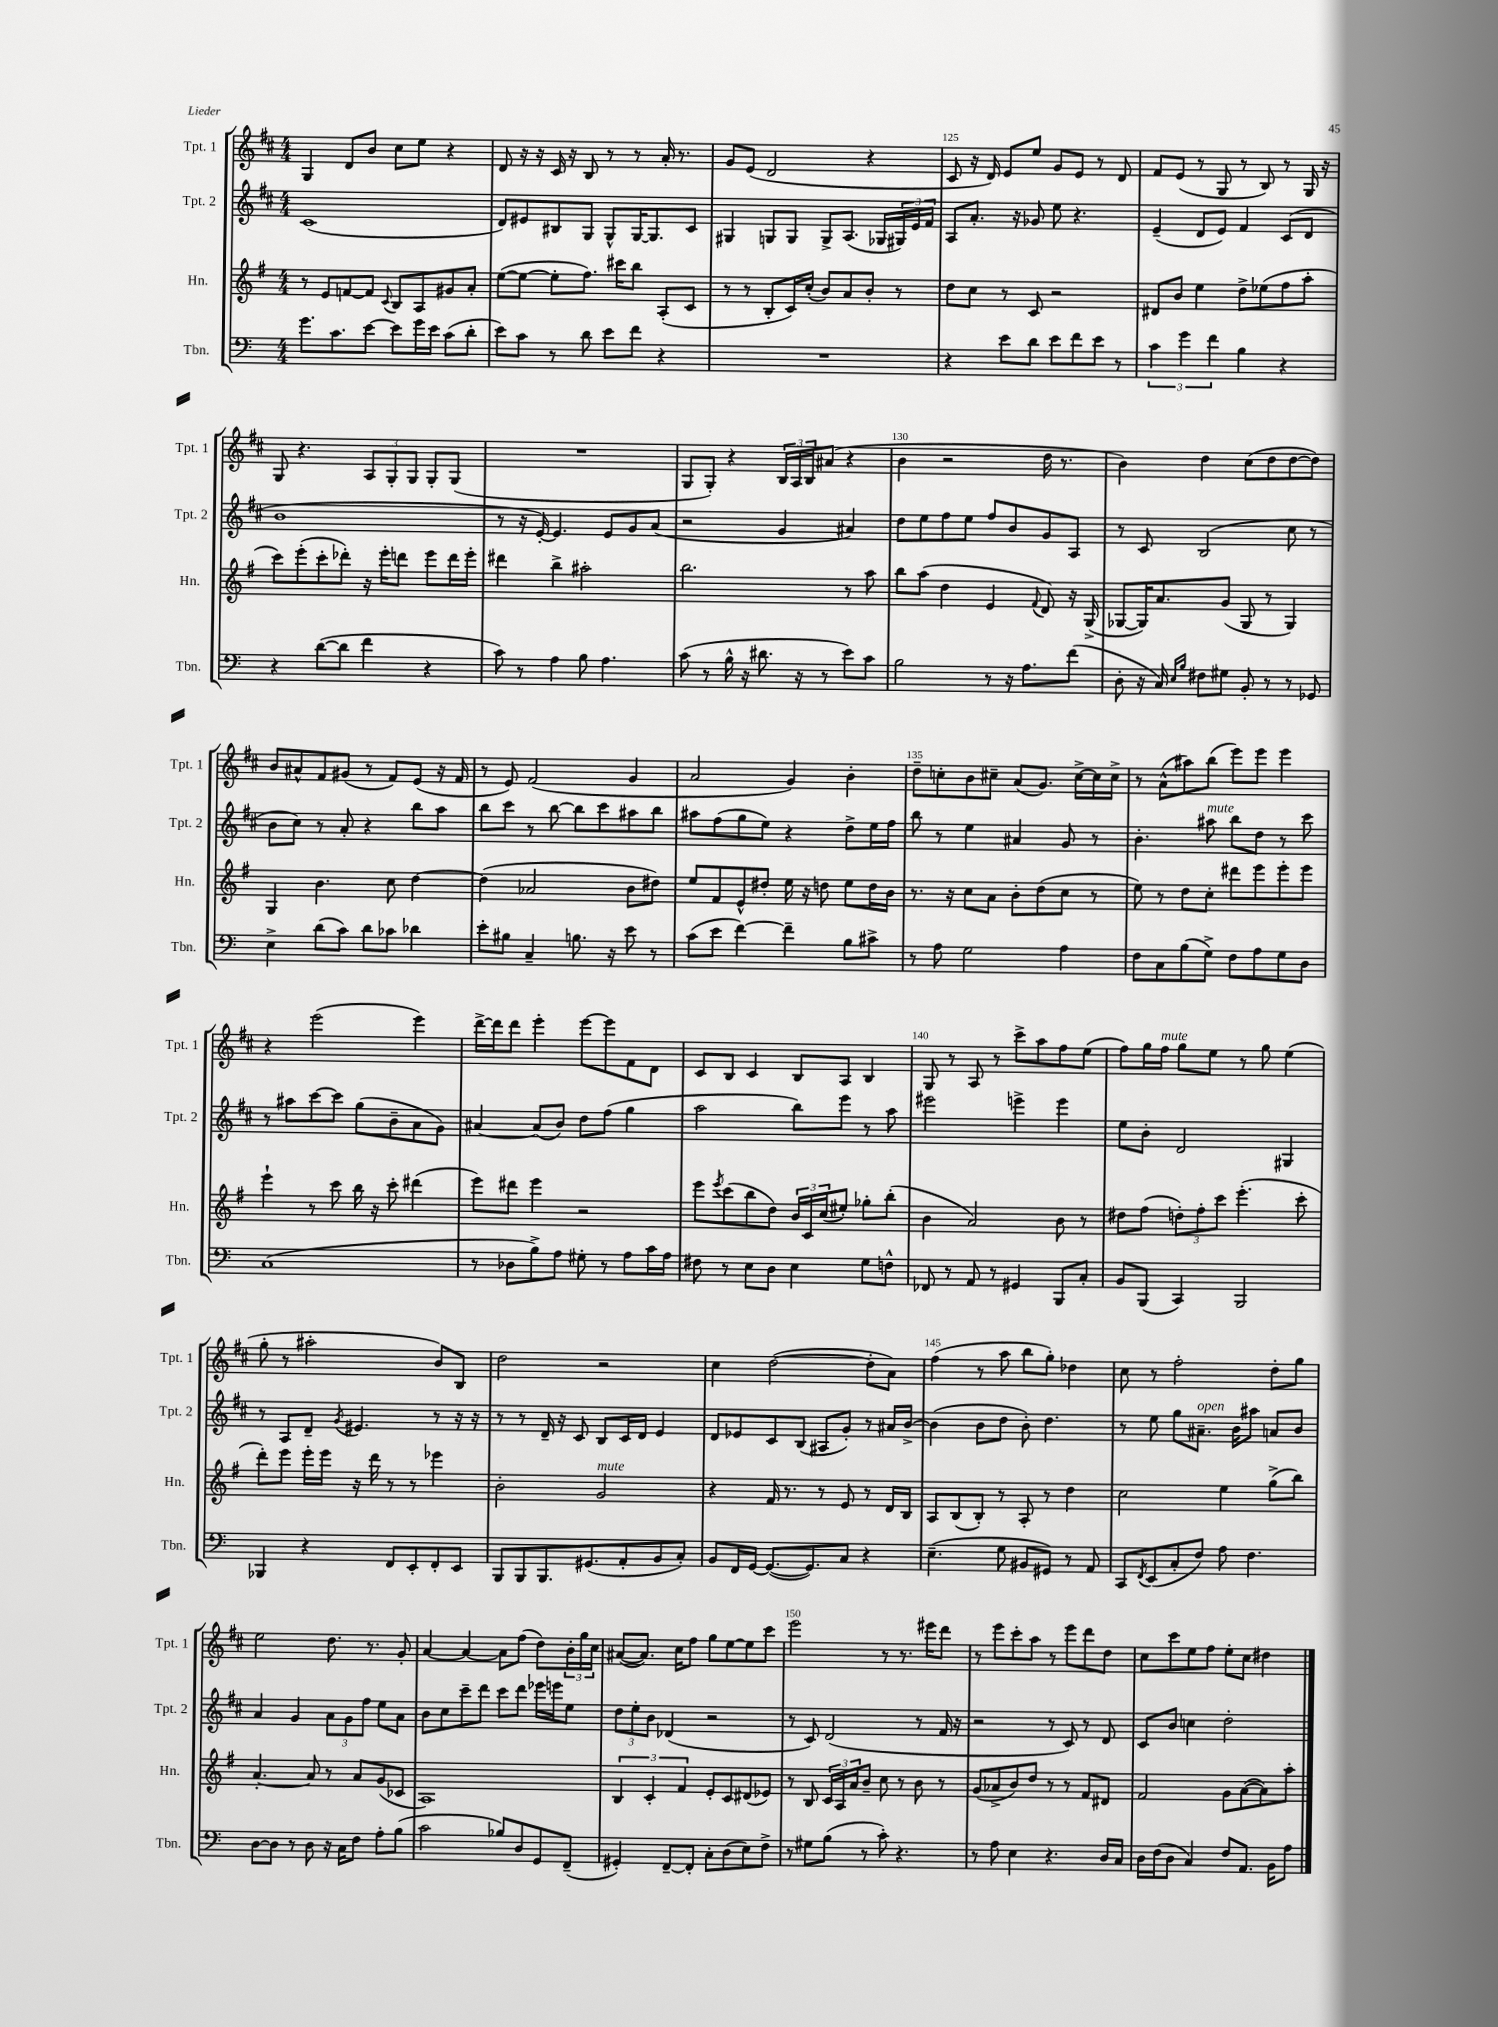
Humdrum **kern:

**kern	**kern	**kern	**kern
*part4	*part3	*part2	*part1
*staff4	*staff3	*staff2	*staff1
*I"Tbn.	*I"Hn.	*I"Tpt. 2	*I"Tpt. 1
*I'Tbn.	*I'Hn.	*I'Tpt. 2	*I'Tpt. 1
*clefF4	*clefG2	*clefG2	*clefG2
*k[]	*k[f#]	*k[f#c#]	*k[f#c#]
*M4/4	*M4/4	*M4/4	*M4/4
=122	=122	=122	=122
8.g\L	8r	(1c#	4G/
.	8e/L	.	.
8.c\	.	.	.
.	[8fn/	.	8d/L
[8e\J	8f/J]	.	8b/J
.	8qqc/	.	.
8e\L]	8B/L	.	8cc#\L
16g\L	8A/	.	8ee\J
16e\JJ	.	.	.
(8c\L	8g#X/	.	4r
8d'\J	8a'/J	.	.
=123	=123	=123	=123
8e\L)	([8ee\L	8d/L)	8d/
8c\J	8ee\J_	8e#X/	16r
.	.	.	16r
8r	8ee'\L]	8B#X/	16c#/
.	.	.	16r
8d\	8.ff#\J)	8G/J	8B/
8e\L	.	8G^^/L	8r
.	16ccc#X\KL	.	.
8f\J	8bb\J	[16G/K	8r
.	.	8.G/]	.
4r	(8A'/L	.	16a'/
.	.	.	8.r
.	8c/J	8c#/J	.
=124	=124	=124	=124
1r	8r	4G#X/	8g/L
.	8r	.	(8e/J
.	8B'/L	8Gn/L	2d/
.	16c/L)	8G/J	.
.	(16cc'/JJ	.	.
.	8b/L)	8G^/L	.
.	8a/	(8.A/J	.
.	8b'/J	.	4r
.	.	16G-X/LL	.
.	8r	24G#X/)	.
.	.	24e/	.
.	.	24f#/JJ	.
=125	=125	=125	=125
4r	8dd\L	8A/L	8c#/
.	8cc\J	8.a'/J	16r
.	.	.	16d/)
8e\L	8r	.	8e/L
.	.	16r	.
8d\J	8c/	8g-X/	8ee/J
8e\L	2r	8ee\	8g/L
8f\	.	4.r	8e/J
8e\J	.	.	8r
8r	.	.	8d/
=126	=126	=126	=126
6c\	8d#X/L	(4e~/	8f#/L
.	8b/J	.	(8e/J
6g\	.	.	.
.	4ee\	8d/L	8r
6f\	.	.	.
.	.	8e/J)	8G/
4B\	8dd^\L	4f#/	8r
.	(8ee-X\	.	8B/)
4r	8ff#\	(8c#/L	8r
.	8aa'\J	8d/J	16G/
.	.	.	16r
!!LO:LB:g=z
=127	=127	=127	=127
4r	8ccc\L)	1b	8G/
.	(8eee'\	.	4.r
([8d\L	8ccc'\	.	.
8d\J]	8ddd-X'\J)	.	.
4f\	16r	.	12A/L
.	16eee'\KL	.	.
.	.	.	12G'/
.	8dddn\J	.	.
.	.	.	12G/J
4r	8eee\L	.	8G'/L
.	16ddd\L	.	(8G/J
.	16eee'\JJ	.	.
=128	=128	=128	=128
8c\)	4ddd#X\	8r	1r
8r	.	16r	.
.	.	[16e'/)	.
4A\	4bb^\	4.e/]	.
8B\	2aa#X'\	.	.
4.A\	.	8e/L	.
.	.	8g/	.
.	.	(8a/J	.
=129	=129	=129	=129
(8c\	2.bb\	2r	8G/L
8r	.	.	8G'/J)
16B^^\	.	.	4r
16r	.	.	.
8.d#X\	.	.	.
.	.	4g/	24B/LL
.	.	.	24A/
16r	.	.	.
.	.	.	24B/J
8r	.	.	(8a#X/J
8e\L)	8r	4a#X/)	4r
8c\J	8aa\	.	.
=130	=130	=130	=130
2B\	8bb\L	8dd\L	4b\
.	(8aa\J	8ee\	.
.	4dd\	8ff#\	2r
.	.	8ee\J	.
8r	4e/	8ff#/L	.
16r	.	8b/	.
8.A\L	.	.	.
.	8qqf#/	.	.
.	8d/)	8g/	16dd\
.	.	.	8.r
(8f\J	16r	8A/J	.
.	(16G^/	.	.
=131	=131	=131	=131
8D'\	[8G-X/L	8r	4b\)
16r	16G-/K])	8c#/	.
16C/)	8.a/	.	.
16qqE/LL	.	.	.
16qqB/JJ	.	.	.
8F#X\L	.	(2B/	4dd\
8G#X\J	(8g/J	.	.
8BB'/	8G-/	.	(8cc#\L
8r	8r	.	8dd\
8r	4G-/)	8cc#\	[8dd\
8GG-X/	.	8r	8dd\J])
!!LO:LB:g=z
=132	=132	=132	=132
4E^\	4G/	8b\L	8b/L
.	.	8cc#\J)	8a#X^^/
(8d\L	4.b\	8r	8f#/
8c\J)	.	8a'/	(8g#X/J
8d\L	.	4r	8r
8c-X\J	8cc\	.	8f#/L)
4d-X\	[4dd\	8bb\L	(8e/J
.	.	8aa\J	16r
.	.	.	16f#/
=133	=133	=133	=133
8e'\L	(4dd\]	8bb\L	8r
8B#X\J	.	8ccc#\J	8e/)
4C~/	2a-X/	8r	(2f#/
.	.	[8bb\	.
8.Bn\	.	8bb\L]	.
.	.	8ccc#\	.
16r	.	.	.
8e\	8b\L	8aa#X\	4g/
8r	8dd#X\J)	8bb\J	.
=134	=134	=134	=134
(8c\L	8ee/L	8aa#X\L	2a/
8e\J	8f#/	(8ff#\	.
[4f\)	8e^^/	8gg\	.
.	8dd#X'/J	8ee\J)	.
4f~\]	16ee\	4r	4g/)
.	16r	.	.
.	8ddn\	.	.
8B\L	8ee\L	8dd^\L	4b'\
8c#X^\J	16dd\L	16ee\L	.
.	16b\JJ	16ff#\JJ	.
=135	=135	=135	=135
8r	8.r	8bb\	8dd~\L
8A\	.	8r	8ccn'\
.	16r	.	.
2G\	8cc\L	4ee\	8b\
.	8a\J	.	8cc#X~\J
.	8b'\L	4a#X/	(8a/L
.	(8dd\	.	8.g/J)
4A\	8cc\J	8g/	.
.	.	.	[16cc#^\LL
.	8r	8r	16cc#\]
.	.	.	16cc#^\JJ
=136	=136	=136	=136
8F\L	8ee\)	4.b'\	8r
8C\	8r	.	(8a^^\L
(8B\	8dd\L	.	8aa#X\)
!	!	!LO:TX:a:i:t=mute	!
8G^\J)	8cc'\J	8aa#X\	(8bb\J
8F\L	8ddd#X\L	8bb\L	8eee\L)
8A\	8eee\	8dd\J	8eee\J
8G\	8eee'\	8r	4eee\
8D\J	8eee\J	8ccc#\	.
!!LO:LB:g=z
=137	=137	=137	=137
(1C	4eee`\	8r	4r
.	.	8aa#X\L	.
.	8r	[8ccc#\	(2eee\
.	8ccc\	8ccc#\J]	.
.	16bb\	(8gg\L	.
.	16r	.	.
.	8ccc'\	8b~\	.
.	(4ddd#X\	8a\	4eee\)
.	.	8g\J)	.
=138	=138	=138	=138
8r	8eee\L)	[4a#X/	[16ddd^\LL
.	.	.	16ddd\J]
8D-X\L	8ddd#X\J	.	8ddd\J
8B^\)	4eee\	(8a#/L]	4eee'\
8A\J	.	8b/J)	.
8G#X'\	2r	8dd\L	[8eee\L
8r	.	(8ff#\J	8eee\]
8A\L	.	4gg\	8f#\
16c\L	.	.	8d\J
16A\JJ	.	.	.
=139	=139	=139	=139
8F#X\	8eee\L	2aa\	8c#/L
.	8qeee/	.	.
8r	(8ccc\	.	8B/J
8E\L	8bb\	.	4c#/
8D\J	8dd\J)	.	.
4E\	24b/LL	8bb\L)	8B/L
.	24c/	.	.
.	(24cc/J	.	.
.	8ee#X'/J)	8eee\J	8A/J
8G\L	8gg-X'\L	8r	4B/
8Fn^^\J	(8bb'\J	8aa\	.
=140	=140	=140	=140
8FF-X/	4b\	2eee#X\	8G/
8r	.	.	8r
8AA/	2a/)	.	8A/
8r	.	.	8r
4GG#X/	.	4eeen^\	8ccc#^\L
.	.	.	8aa\
8BBB/L	8b\	4eee\	8ff#\
8C'/J	8r	.	(8ee\J
=141	=141	=141	=141
8BB/L	8dd#X\L	8ee\L	8ff#\L)
(8BBB/J	(8ff#\J	8b'\J	16gg\L
!	!	!	!LO:TX:a:i:t=mute
.	.	.	16ff#\JJ
4CC/)	12ddn'\L)	2d/	8gg\L
.	12ff#'\	.	.
.	.	.	8ee\J
.	12ccc\J	.	.
2BBB/	(4.eee'\	.	8r
.	.	.	8gg\
.	.	4G#X/	(4ee\
.	8ccc'\	.	.
!!LO:LB:g=z
=142	=142	=142	=142
4BBB-X/	8ddd'\L)	8r	8gg'\
.	8eee\J	8A/L	8r
4r	16eee'\LL	8d~/J	2aa#X'\
.	16eee\JJ	.	.
.	.	8qg/	.
.	16r	4.e#X/	.
.	16ddd\	.	.
8FF/L	8r	.	.
8EE'/	8r	.	.
8FF'/	4eee-X\	8r	8b/L)
8EE/J	.	16r	8B/J
.	.	16r	.
=143	=143	=143	=143
8BBB/L	2b'\	8r	2dd\
8BBB/	.	8r	.
8.BBB/	.	16d~/	.
.	.	16r	.
.	.	8c#/	.
(8.GG#X/	.	.	.
!	!LO:TX:a:i:t=mute	!	!
.	2g/	8B/L	2r
8AA'/	.	16c#/L	.
.	.	16d/JJ	.
8BB/	.	4e/	.
8C'/J)	.	.	.
=144	=144	=144	=144
8BB/L	4r	8d/L	4cc#\
16FF/L	.	8e-X/	.
[16GG/JJ	.	.	.
(8.GG/L_	16f#/	8c#/	([2dd\
.	8.r	.	.
.	.	(8B/J	.
8.GG/])	.	.	.
.	8r	8A#X/L	.
8C/J	8e/	8g'/J)	.
4r	8r	8r	8dd'\L]
.	16d/LL	16a#X/LL	8a\J)
.	16B/JJ	[16b^/JJ	.
=145	=145	=145	=145
(4.E~\	8A/L	(4b\]	(4ff#\
.	(8B/	.	.
.	8B'/J)	8b\L	8r
8G\	8r	8dd\J	8aa\
8BB#X/L	8A'/	8b'\)	8bb\L
8GG#X/J)	8r	4.dd\	8gg'\J)
8r	4dd\	.	4dd-X\
8AA/	.	.	.
=146	=146	=146	=146
8CC/L	2cc\	8r	8cc#\
8qFF/	.	.	.
(8EE/	.	8ee\	8r
8C'/	.	8gg\L	2ff#'\
!	!	!LO:TX:a:i:t=open	!
8F/J)	.	8.a#X~\J	.
8A\	4ee\	.	.
.	.	16b\KL	.
4.F\	.	8aa#X\J	.
.	(8gg^\L	8an/L	8dd'\L
.	8bb\J)	8b/J	8gg\J
!!LO:LB:g=z
=147	=147	=147	=147
[8D\L	[4.a'/	4a/	2ee\
8D\J]	.	.	.
8r	.	4g/	.
8D\	8a/]	.	.
16r	8r	12a\L	8.dd\
16C\KL	.	.	.
.	.	12g\	.
8F\J	8a/L	.	.
.	.	12ff#\J	.
.	.	.	8.r
8A'\L	(8g/	8ee\L	.
(8B\J	8c-X/J	8a\J	8g'/
=148	=148	=148	=148
2c\	1A)	8b\L	[4a/
.	.	8cc#\	.
.	.	8ccc#~\	4a/_
.	.	8ddd\J	.
8B-X/L)	.	8ccc#\L	8a\L]
8D/	.	8ddd\J	(8ff#\J
8GG/	.	16eee-X\LL	8dd\L)
.	.	16eeen\J	.
(8FF~/J	.	8ee\J	24b'\L
.	.	.	24gg\
.	.	.	24cc#\JJ
=149	=149	=149	=149
4GG#X'/)	6B/	12dd\L	([8a#X/L
.	.	12ee'\	.
.	.	.	8.a#/J])
.	6c'/	12b\J	.
[8FF~/L	.	(4d-X/	.
.	.	.	16cc#\KL
.	6f#/	.	.
8FF'/J]	.	.	8ff#\J
8C'\L	8e'/L	2r	8gg\L
(8D\	8c/	.	[8ee\
8E\)	(8d#X/	.	8ee\]
8F^\J	8e-X/J)	.	8ccc#\J
=150	=150	=150	=150
8r	8r	8r	2eee\
8G#X\L	8B/	8c#/)	.
(8B\J	24c/LL	(2d/	.
.	24A/	.	.
.	24a/J	.	.
8r	8b~/J	.	.
8c'\)	8cc\	.	8r
4.r	8r	.	8.r
.	8b\	8r	.
.	.	.	16eee#X\KL
.	8r	16f#/	8ddd\J
.	.	16r	.
=151	=151	=151	=151
8r	(8g/L	2r	8r
8A\	8a-X^/	.	8eee\L
4E\	8b/)	.	8ccc#'\
.	8dd/J	.	8aa\J
4.r	8r	8r	8r
.	8r	8c#/)	8eee\L
.	8f#/L	8r	8ddd\
16D/LL	8d#X/J	8d/	8dd\J
16C/JJ	.	.	.
=152	=152	=152	=152
16D\LL	2f#/	8c#/L	8cc#\L
(16F\J	.	.	.
8D\J	.	8b/J	8ccc#\
4C/)	.	4ccn\	8ee\
.	.	.	8ff#\J
8F/L	8g\L	2dd'\	8ee'\L
8.AA/J	([8a\	.	8cc#\J
.	8a\])	.	4dd#X\
16BB\KL	.	.	.
8A\J	8aa'\J	.	.
==	==	==	==
*-	*-	*-	*-
